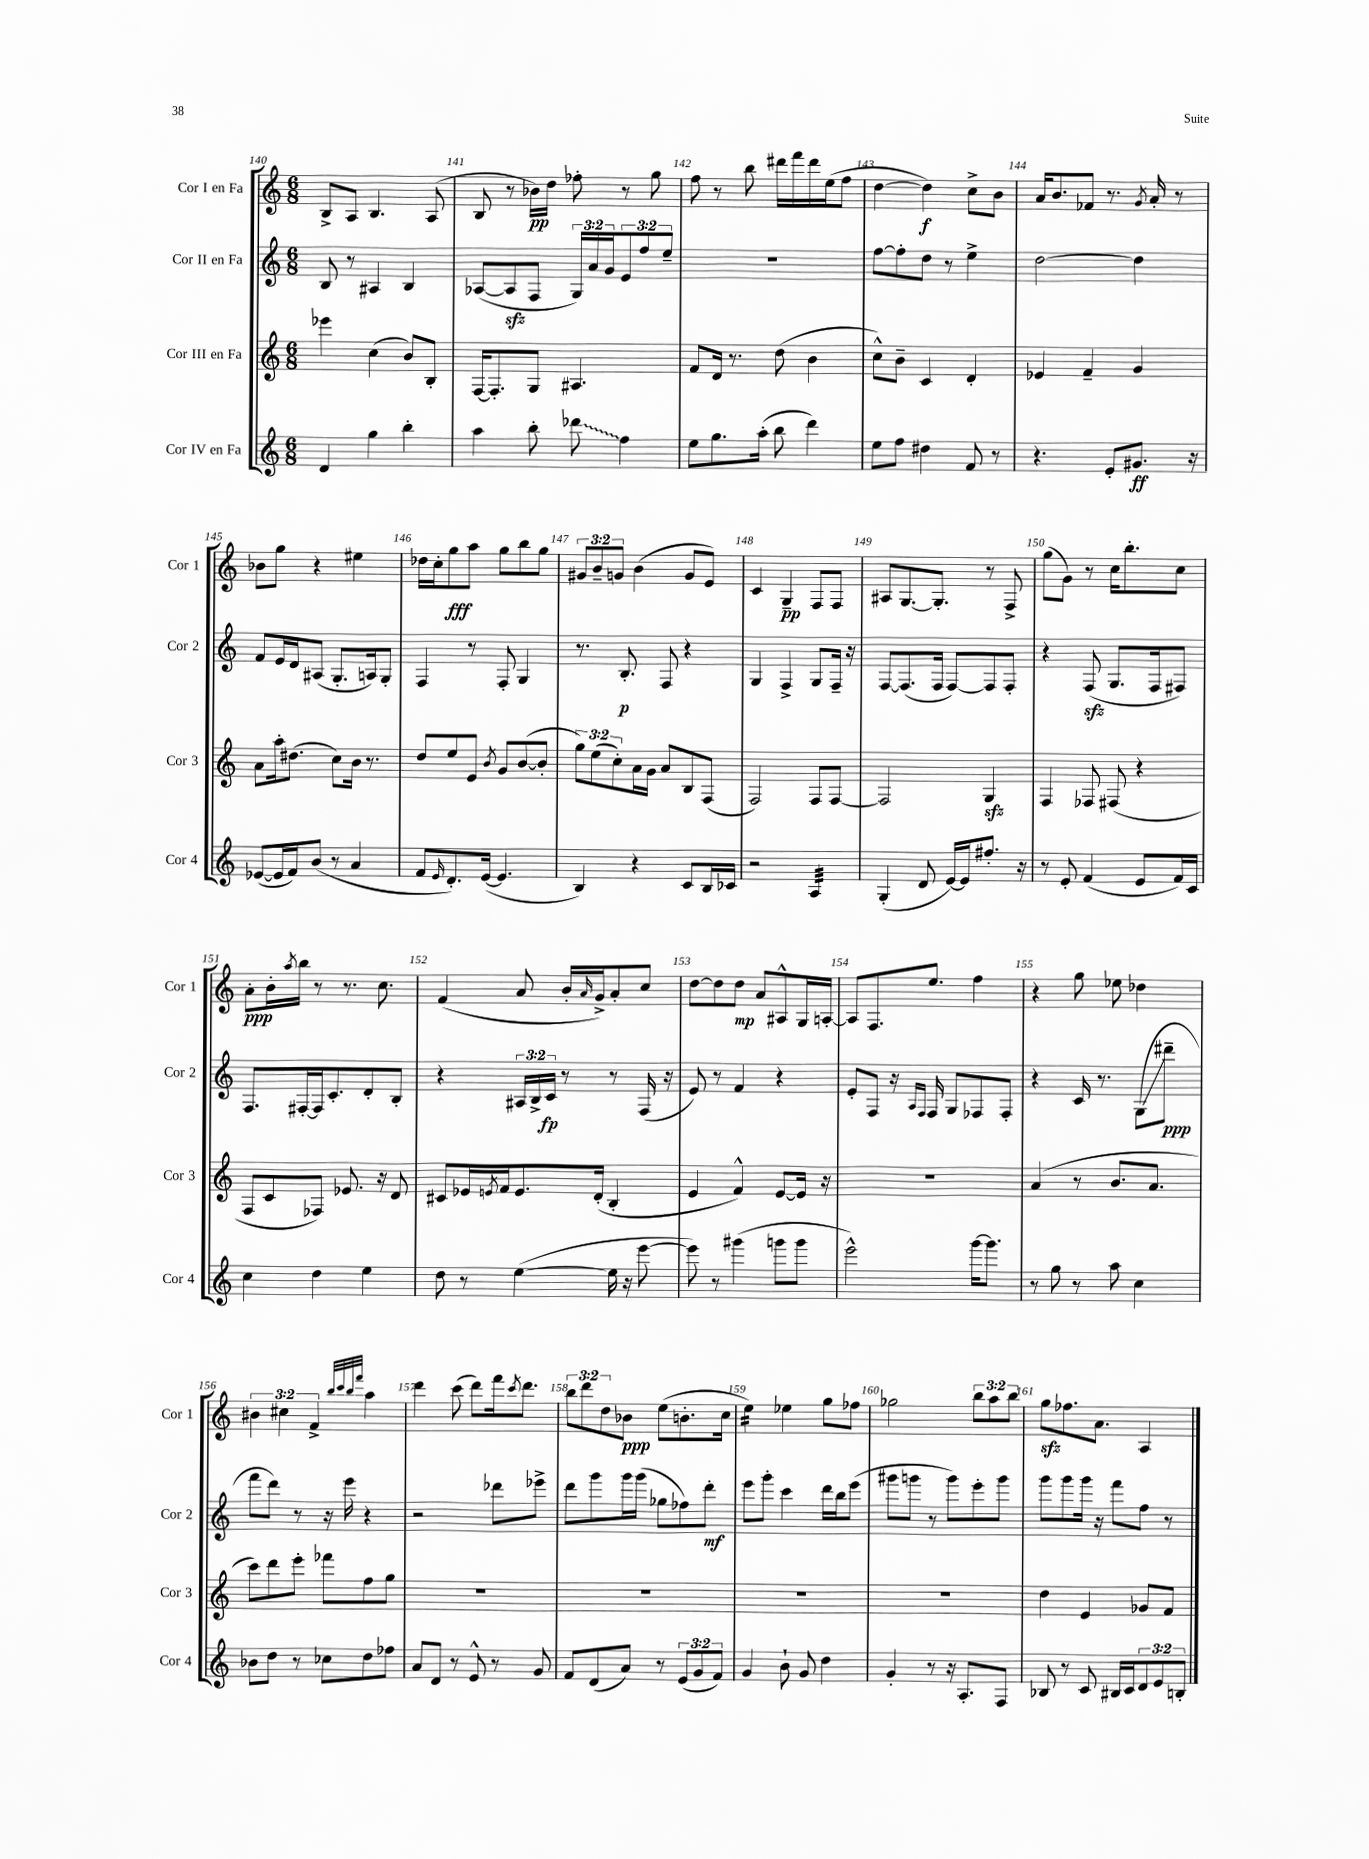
<<
\new StaffGroup <<
\new Staff = "s0" \with { instrumentName = "Cor I en Fa" shortInstrumentName = "Cor 1" } {
    \clef treble \key c \major \numericTimeSignature \time 6/8 \override Staff.TupletNumber.text = #tuplet-number::calc-fraction-text
    b8-> a8 b4. a8( |
    b8 r8 bes'16\pp) d''16 fes''8-. r8 g''8 |
    f''8 r8 b''8 dis'''16 f'''16 dis'''16 e''16( f''8 |
    d''4~ d''4\f) c''8-> b'8 |
    a'16 b'8. fes'8 r8. \acciaccatura { g'8 } a'16-. r8 |
    bes'8 g''8 r4 eis''4 |
    des''16 c''16-. g''8\fff a''8 g''8 b''8 g''8 |
    \tuplet 3/2 { gis'8 b'8-- g'8 } b'4( g'8 e'8) |
    c'4 g4--\pp f8 f8 |
    ais8 g8.~ g8.-. r8 f8-> |
    g''8( g'8) r8 c''16 b''8.-. c''8 |
    a'8-.\ppp b'16-. \acciaccatura { a''8 } b''16 r8 r8. c''8. |
    f'4( a'8 b'16-. \grace { a'16 } g'16->) a'8-. c''8 |
    d''8~ d''8 d''8\mp a'8 ais8-^ g16 a16~-. |
    a8 f8. e''8. f''4 |
    r4 g''8 ees''8 des''4 |
    \tuplet 3/2 { bis'4 cis''4 f'4-> } \grace { b''32 c'''32 b''32 f'''32 } a''4 |
    d'''4 c'''8( d'''8) f'''16 \acciaccatura { c'''8 } d'''8. |
    \tuplet 3/2 { b''8 d'''8 d''8 } bes'8\ppp e''8( b'8.-. c''16 |
    e''4:16) ees''4 g''8 fes''8 |
    ges''2 \tuplet 3/2 { b''8 a''8 b''8 } |
    g''8\sfz fes''8. a'8. a4 \bar "|." |
}
\new Staff = "s1" \with { instrumentName = "Cor II en Fa" shortInstrumentName = "Cor 2" } {
    \clef treble \key c \major \numericTimeSignature \time 6/8 \override Staff.TupletNumber.text = #tuplet-number::calc-fraction-text
    b8 r8 ais4 b4 |
    aes8~( aes8\sfz f8 \tuplet 3/2 { g16) a'16 g'16 } \tuplet 3/2 { e'8 f''8 e''8-- } |
    R2. |
    f''8~ f''8-. d''8 r8 e''4-> |
    d''2~ d''4 |
    f'8 e'16 d'16 ais8( g8.-. a16) g8-. |
    f4 r8 f8-. g4 |
    r8. b8.-.\p f8 r4 |
    g4 f4-> g8 f16-- r16 |
    f8~ f8.( f16 f8~) f8 f8-. |
    r4 f8\sfz( g8. f16 fis8) |
    f8. fis16~-. fis16 c'8.-. d'8-. b8-. |
    r4 \tuplet 3/2 { ais16 b16-> c'16\fp } r8 r8 f16( r16 |
    e'8) r8 f'4 r4 |
    e'8-. f8 r16 \grace { a16 f16 } f16 g8 fes8 fes8-. |
    r4 c'16 r8. g8\glissando( dis'''8--\ppp |
    f'''8 d'''8) r8 r16 e'''16 r4 |
    r2 des'''8 ees'''8-> |
    d'''8 g'''8 g'''16 g'''16( ges''8 fes''8) d'''8-.\mf |
    e'''8 g'''8-. c'''4 d'''16 b''16 e'''8( |
    gis'''8 g'''8 r8 g'''8) e'''8-. g'''8 |
    g'''8 g'''8 g'''16 r16 f'''8 f''8 r8 \bar "|." |
}
\new Staff = "s2" \with { instrumentName = "Cor III en Fa" shortInstrumentName = "Cor 3" } {
    \clef treble \key c \major \numericTimeSignature \time 6/8 \override Staff.TupletNumber.text = #tuplet-number::calc-fraction-text
    ees'''4 c''4( b'8) b8-. |
    f16~ f8.-. g8 ais4. |
    f'8 d'16 r8. d''8( b'4 |
    c''8-^) b'8-- c'4 d'4-. |
    ees'4 f'4-- g'4 |
    a'8 a''16-. dis''8.( c''8) b'16 r8. |
    d''8 e''8 e'8 \acciaccatura { b'8 } g'8 b'8~( b'8-. |
    \tuplet 3/2 { g''8) e''8( c''8-.) } a'16 g'16 a'8 b8 f8( |
    f2) f8 f8~ |
    f2 g4\sfz |
    f4 fes8 fis8( r4 |
    f8 c'8 fes8) ees'8. r16 d'8 |
    cis'8 ees'16 \acciaccatura { e'8 } f'16 e'8. d'16-.( b4-. |
    e'4 f'4-^) e'8~ e'16 r16 |
    R2. |
    a'4( r8 b'8. a'8. |
    c'''8) d'''8 e'''8-. fes'''8 f''8 g''8 |
    R2. |
    R2. |
    R2. |
    R2. |
    d''4 e'4 ges'8 f'8 \bar "|." |
}
\new Staff = "s3" \with { instrumentName = "Cor IV en Fa" shortInstrumentName = "Cor 4" } {
    \clef treble \key c \major \numericTimeSignature \time 6/8 \override Staff.TupletNumber.text = #tuplet-number::calc-fraction-text
    d'4 g''4 b''4-. |
    a''4 b''8-. \once \override Glissando.style = #'zigzag des'''8\glissando f''4 |
    e''8 g''8. a''16-.( b''8 d'''4) |
    e''8 f''8 dis''4 f'8 r8 |
    r4. e'8-. gis'8.\ff r16 |
    ees'8~( ees'16 f'16) b'8( r8 a'4 |
    f'8 \grace { e'16 } d'8.-.) e'16~( e'4. |
    b4) r4 c'8 b16 ces'16 |
    r2 a4:32 |
    g4-.( d'8 e'16~) e'16 fis''8.-. r16 |
    r8 e'8-. f'4( e'8 f'16) c'16 |
    c''4 d''4 e''4 |
    d''8 r8 e''4~( e''16 r16 e'''8~ |
    e'''8) r8 gis'''4( g'''8 g'''8 |
    e'''2-^) g'''16~ g'''8. |
    r8 g''8 r8 a''8 c''4 |
    bes'8 d''8 r8 ces''8 d''8 fes''8 |
    a'8 d'8 r8 e'8-^ r8 g'8 |
    f'8 d'8( a'8) r8 \tuplet 3/2 { e'8( g'8 f'8) } |
    g'4 b'8-! g'8 d''4 |
    g'4-. r8 r16 a8.-. f8 |
    bes8 r8 c'8 bis16 c'16 \tuplet 3/2 { d'8 e'8 b8-. } \bar "|." |
}
>>
>>
\layout { \context { \Score currentBarNumber = #140 \override BarNumber.break-visibility = ##(#f #t #t) barNumberVisibility = #all-bar-numbers-visible } }
